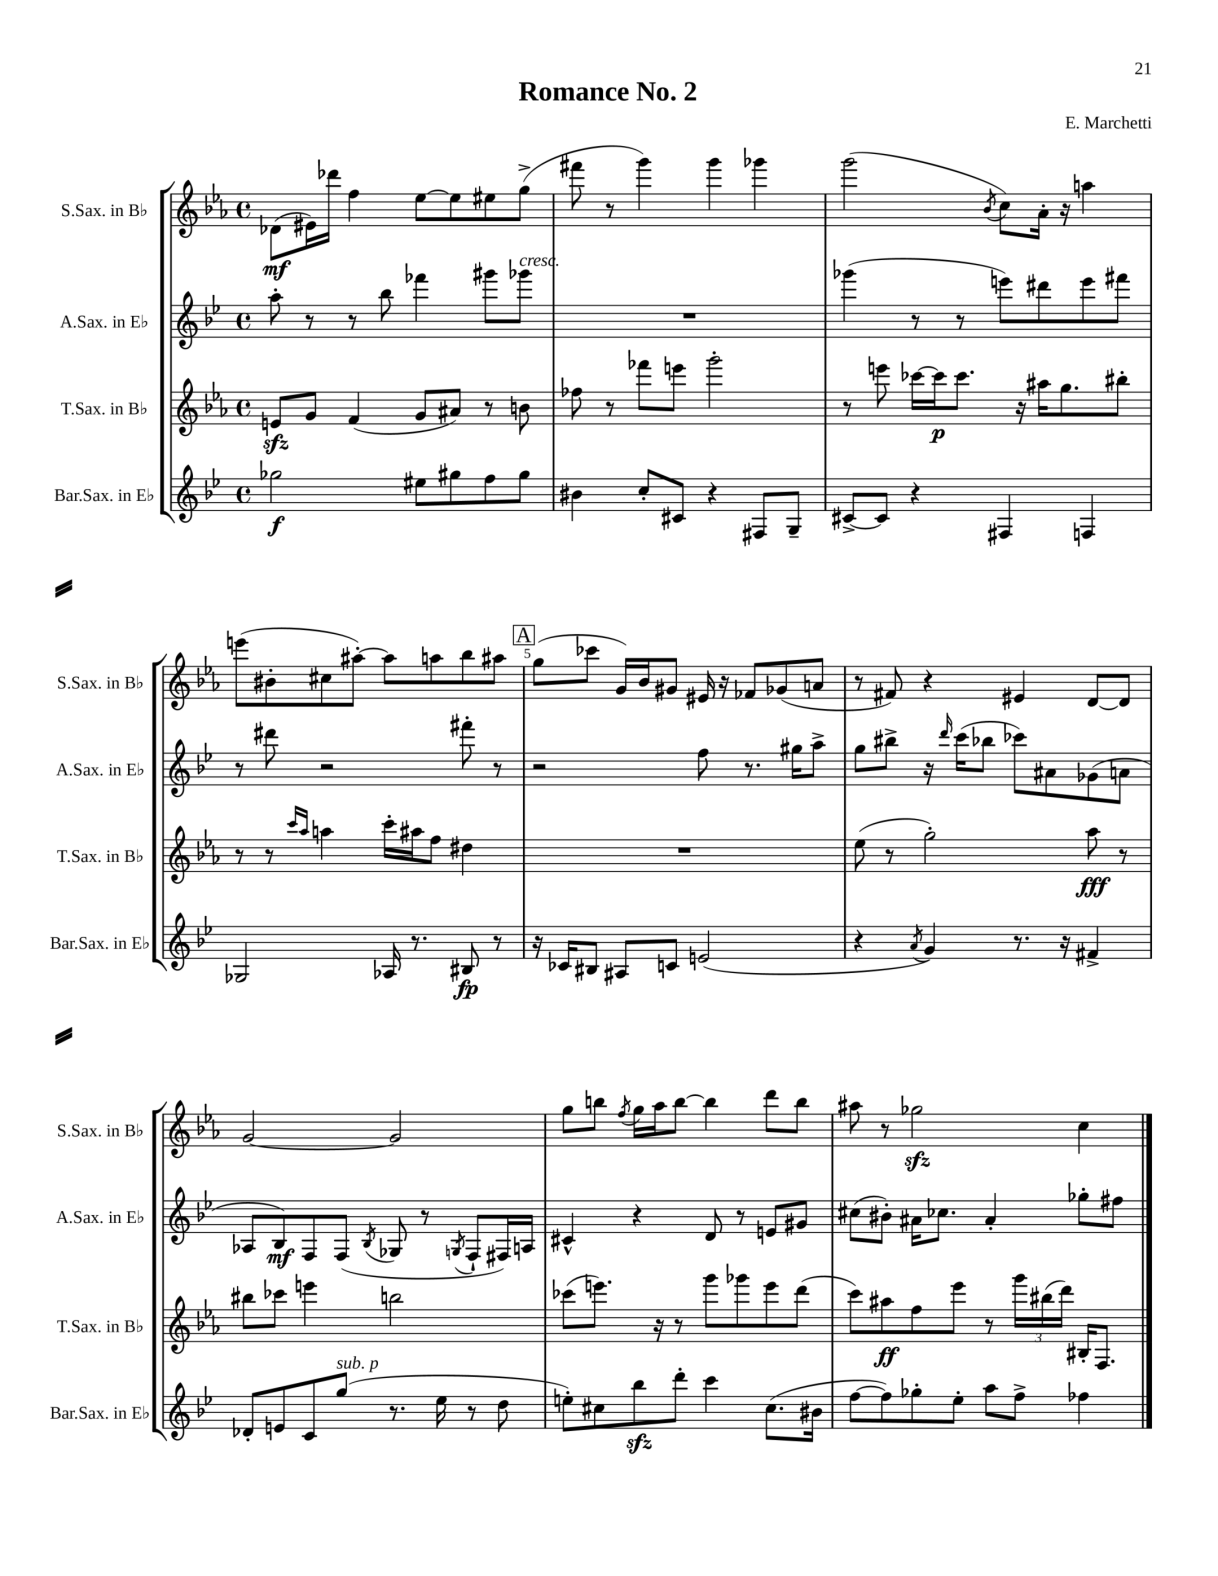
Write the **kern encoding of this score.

**kern	**kern	**kern	**kern
*staff4	*staff3	*staff2	*staff1
*clefG2	*clefG2	*clefG2	*clefG2
*k[b-e-]	*k[b-e-a-]	*k[b-e-]	*k[b-e-a-]
*M4/4	*M4/4	*M4/4	*M4/4
*met(c)	*met(c)	*met(c)	*met(c)
2gg-	8e	8aa'	(8d-
.	8g	8r	16e#)
.	.	.	16ddd-
.	(4f	8r	4ff
.	.	8bb-	.
8ee#	8g	4fff-	[8ee-
8gg#	8a#)	.	8ee-]
8ff	8r	8ggg#	8ee#
8gg#	8b	8ggg-	(8gg^
=	=	=	=
4b#	8ff-	1r	8fff#
.	8r	.	8r
8cc'	8fff-	.	4ggg)
8c#	8eee	.	.
4r	2ggg'	.	4ggg
8F#	.	.	4ggg-
8G~	.	.	.
=	=	=	=
[8c#^	8r	(4ggg-	(2ggg
8c#]	8eee	.	.
4r	[16ccc-	8r	.
.	16ccc-]	.	.
.	8.ccc-	8r	.
.	.	.	8qb-
4F#	.	8eee)	8cc)
.	16r	.	.
.	16aa#	8ddd#	16a-'
.	8.gg	.	16r
4F	.	8eee	4aa
.	8bb#'	8fff#	.
=	=	=	=
2G-	8r	8r	(8eee
.	8r	8ddd#	8b#'
.	16qqccc	.	.
.	16qqaa-	.	.
.	4aa	2r	8cc#
.	.	.	[8aa#')
16A-	16ccc'	.	8aa#]
8.r	16aa#	.	.
.	8ff	.	8aa
8B#	4dd#	8fff#'	8bb-
8r	.	8r	8aa#
=	=	=	=
16r	1r	2r	(8gg
16c-	.	.	.
8B#	.	.	8ccc-
8A#	.	.	16g)
.	.	.	16b-
8c	.	.	8g#
(2e	.	8ff	16e#
.	.	.	16r
.	.	8.r	8f-
.	.	.	(8g-
.	.	16gg#	.
.	.	8aa^	8a
=	=	=	=
4r	(8ee-	8gg	8r
.	8r	8bb#^	8f#)
8qa	.	.	.
4g)	2gg')	16r	4r
.	.	16qqddd	.
.	.	(16ccc	.
.	.	8bb-	.
8.r	.	8ccc-)	4e#
.	.	8a#	.
16r	.	.	.
4f#^	8aa-	(8g-	[8d
.	8r	8a	8d]
=	=	=	=
8d-'	8bb#	8A-	[2g
8e	8ccc-	8B-)	.
8c	4eee	8F	.
(8gg	.	(8F	.
.	.	8qB-	.
8.r	2bb	8G-	2g]
.	.	8r	.
16ee-	.	.	.
.	.	8qG	.
8r	.	8F`	.
8dd	.	16F#)	.
.	.	16A	.
=	=	=	=
8ee')	(8ccc-	4c#^^	8gg
8cc#	8.eee)	.	8bb
.	.	.	8qff
8bb-	.	4r	16gg
.	16r	.	16aa-
8ddd'	8r	.	[8bb
4ccc	8ggg	8d	4bb]
.	8ggg-	8r	.
(8.cc#	8eee	8e	8ddd
.	(8ddd	8g#	8bb
16b#	.	.	.
=	=	=	=
[8ff	8ccc)	(8cc#	8aa#
8ff])	8aa#	8b#')	8r
8gg-'	8ff	16a#	2gg-
.	.	8.cc-	.
8ee-'	8eee-	.	.
8aa	8r	4a#'	.
8ff^	24ggg	.	.
.	(24bb#	.	.
.	24ddd)	.	.
4ff-	16B#'	8gg-'	4cc
.	8.F	.	.
.	.	8ff#	.
==	==	==	==
*-	*-	*-	*-
